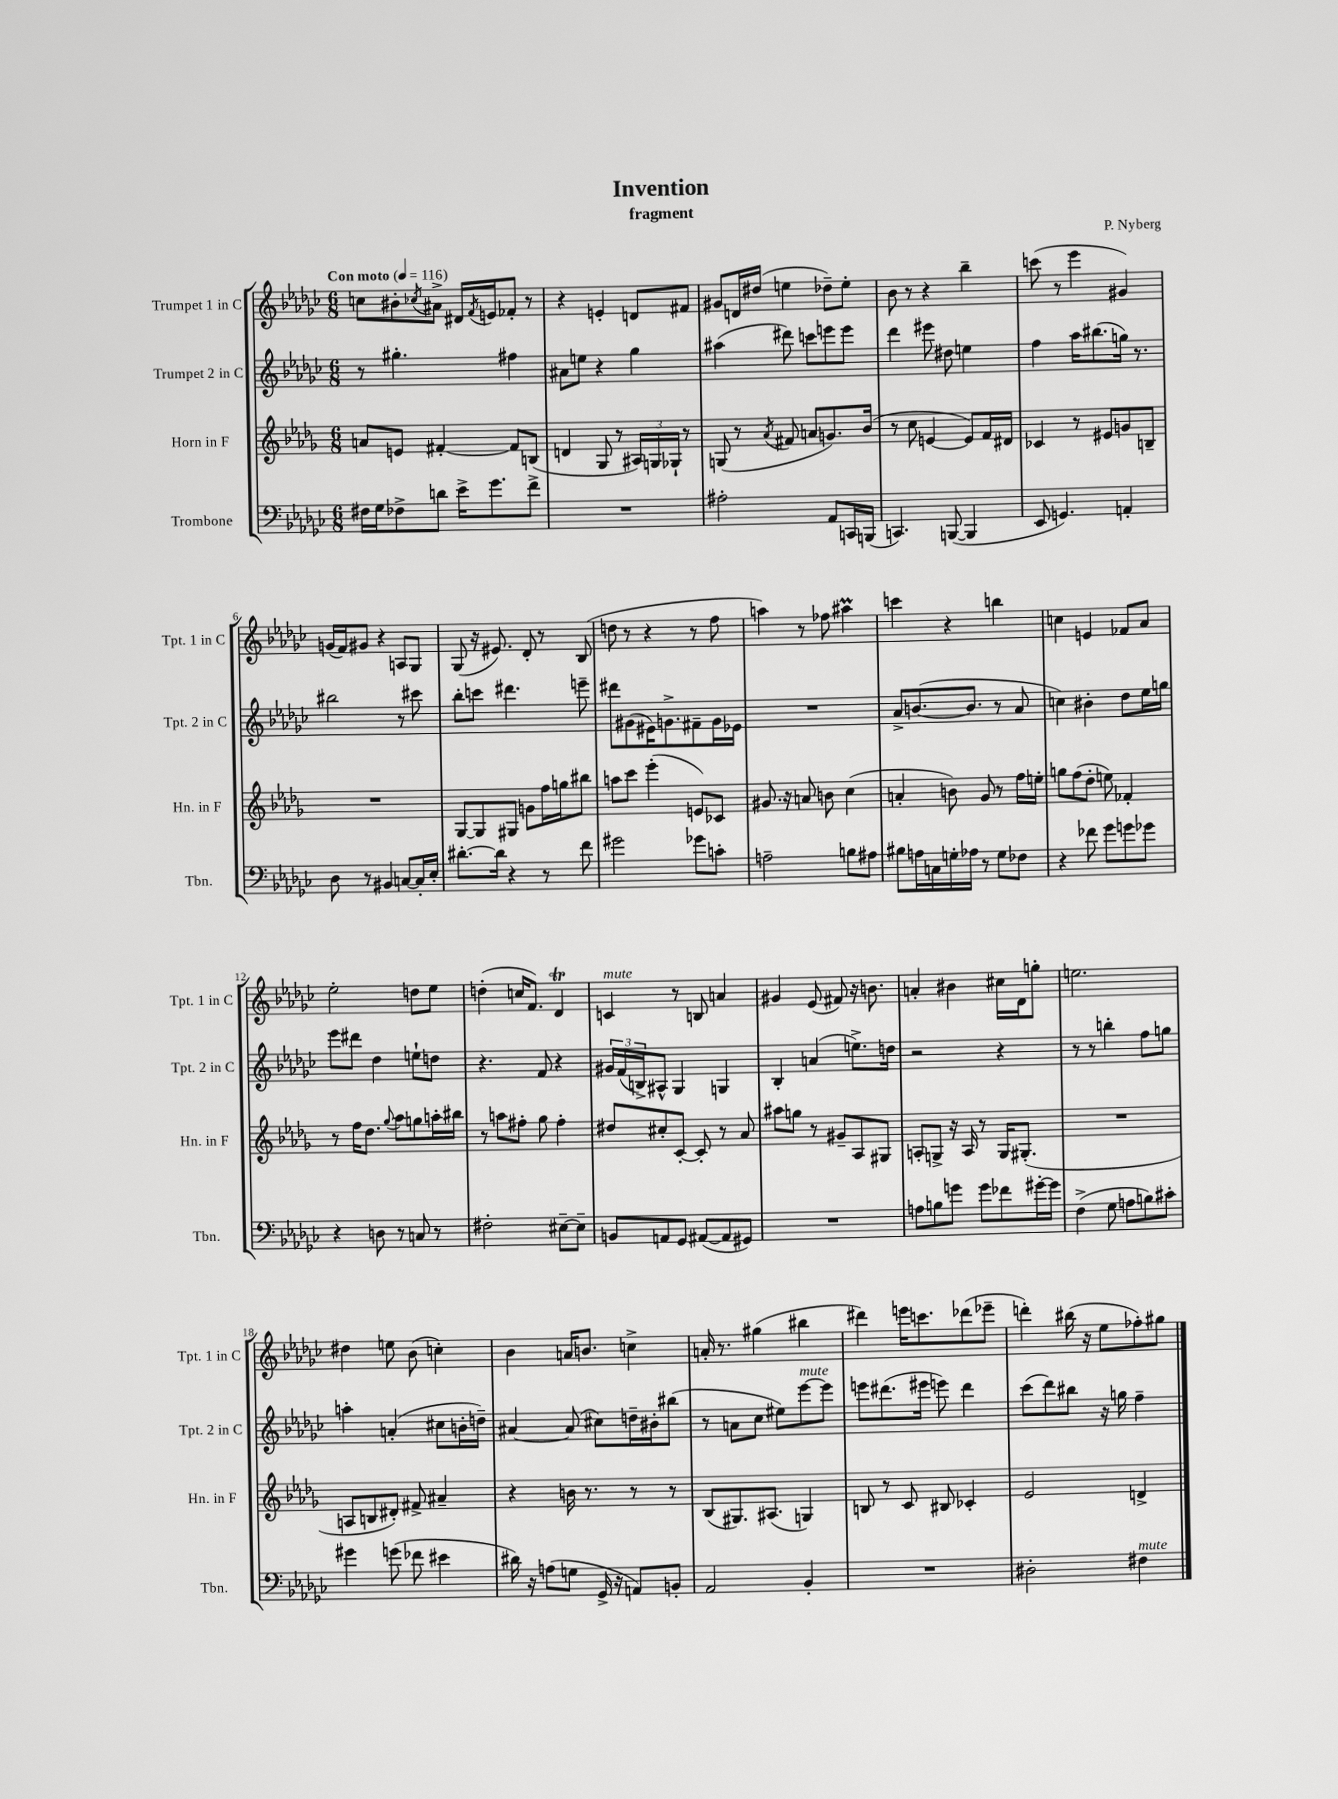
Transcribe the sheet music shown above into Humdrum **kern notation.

**kern	**kern	**kern	**kern
*staff4	*staff3	*staff2	*staff1
*clefF4	*clefG2	*clefG2	*clefG2
*k[b-e-a-d-g-c-]	*k[b-e-a-d-g-]	*k[b-e-a-d-g-c-]	*k[b-e-a-d-g-c-]
*M6/8	*M6/8	*M6/8	*M6/8
*MM116	*MM116	*MM116	*MM116
16F#	8a	8r	8cc
16G-	.	.	.
8F-^	8e	4.gg#'	8b#'
.	.	.	8qcc-
8d	[4f#'	.	8a#^
16e-^	.	.	16d#
.	.	.	8qf
8.g-	.	.	16e
.	8f#]	4ff#	8f-'
8f^	(8B	.	8r
=	=	=	=
2.r	4d	8a#	4r
.	.	8ee	.
.	8G-	4r	4e'
.	8r	.	.
.	24A#)	4gg-	8d
.	24G	.	.
.	24G-`	.	.
.	8r	.	8f#
=	=	=	=
2A#'	(8G	(4aa#	8g#
.	8r	.	16d
.	.	.	(16dd#
.	8qa-	.	.
.	8f#	8ddd#)	4ee
.	8a	8ccc	.
8AA-	8.g)	8eee	8dd-~)
16CC	.	8eee	8ee'
(16BBB	(16b-	.	.
=	=	=	=
4.CC)	8r	4ddd-	8b-
.	8cc	.	8r
.	[4e	8eee#	4r
([8BBB	.	8dd#	.
4BBB]	8e])	4ee	4bb-~
.	16f	.	.
.	16d#	.	.
=	=	=	=
8EE-	4c-	4ff	(8ccc
4.GG)	.	.	8r
.	8r	16aa-	4eee-
.	.	(8.bb#	.
.	8e#	.	.
4AA'	8g	16gg)	4g#)
.	.	8.r	.
.	8B~	.	.
=	=	=	=
8D-	2.r	2bb#	(16g
.	.	.	16f)
8r	.	.	8g#
4BB#	.	.	4r
[8C	.	8r	8A
16C']	.	8ccc#	8G-
16E-'	.	.	.
=	=	=	=
[8.d#'	[8G-	8bb-'	(8G-
.	8G-]	8ccc	16r
16d#]	.	.	8.e#)
4r	8G#	4.ddd#	.
.	8g	.	8d-'
8r	16ff	.	8r
.	16gg	.	.
8f	8bb#	8eee~	(8B-
=	=	=	=
2g#	8aa	8ddd#	8dd
.	8ccc	(8g#	8r
.	(4eee-'	16e#)	4r
.	.	8.g^	.
8g-	8e)	8f#~	8r
8c'	8c-	16g	8ff
.	.	16e-	.
=	=	=	=
2A~	8.g#	2.r	4aa)
.	16r	.	.
.	8a	.	8r
.	8b	.	8ff-
8B	(4cc	.	4aa#
8A#	.	.	.
=	=	=	=
8B#	4a'	8a-^	4ccc
16A	.	([8.b	.
16C	.	.	.
16G'	8b)	.	4r
16A-	.	8.b]	.
8r	8g-	.	.
8G	8r	8r	4bb
8F-	16ff	8a-	.
.	16ee'	.	.
=	=	=	=
4r	8gg	4cc)	4cc
.	(8ff	.	.
8f-	8dd-'	4b#'	4e
8g-	8ee)	.	.
8g	4f-'	8dd-	8f-
8g-	.	16ee-	8a-
.	.	16gg	.
=	=	=	=
4r	8r	8eee-	2ee-'
.	16ff	8ddd#	.
.	8.dd-	.	.
8D	.	4dd-	.
.	8qqgg-	.	.
8r	8aa-	.	.
8C	8gg	8ee`	8dd
8r	16aa'	8dd	8ee-
.	16bb#	.	.
=	=	=	=
2F#'	8r	4.r	(4dd'
.	8aa	.	.
.	8ff#'	.	16cc
.	.	.	8.f)
.	8gg-	8f	.
[8E#~	4ff#'	4r	4d-
8E#~]	.	.	.
=	=	=	=
8BB	8dd#	24g#	4c
.	.	(24f	.
.	.	24B^)	.
8AA	8cc#'	8A#^^	.
8GG-	[8c'	4G-	8r
([8AA#	8c']	.	8B
8AA#]	8r	4G	4a
8GG#)	8a-	.	.
=	=	=	=
2.r	8aa#	4B-'	4g#
.	8gg	.	.
.	8r	(4a	(8e-
.	8g#~	.	8f#)
.	8A-	8.ee^)	16r
.	.	.	8.b
.	8G#	.	.
.	.	16dd	.
=	=	=	=
8A	8A'	2r	4a'
8B	8G^	.	.
8g	16r	.	4b#
.	16A	.	.
8g	8r	.	.
8f-	16G	4r	16cc#
.	(8.G#'	.	16d-
[16g#'	.	.	8gg'
16g#]	.	.	.
=	=	=	=
(4F^	2.r	8r	2.ee
.	.	8r	.
8G-	.	4bb'	.
8A	.	.	.
8B)	.	8ff	.
8c#'	.	8gg	.
=	=	=	=
4g#	8A	4aa'	4dd#
.	8B	.	.
(8g	8d#')	(4a'	8ee
8f-	8f#^	.	(8b-
4e#	4a#~	8cc#	4cc')
.	.	16b'	.
.	.	16dd~)	.
=	=	=	=
16d#)	4r	[4a#	4b-
16r	.	.	.
(8A	.	.	.
8G	16b	(8a#]	16a
.	8.r	.	8.b
16GG-^	.	8cc#)	.
16r	.	.	.
8AA)	8r	16dd~	4cc^
.	.	16b#'	.
8BB'	8r	(8bb#	.
=	=	=	=
2AA-	(8B-	8r	16a'
.	.	.	8.r
.	8.G#)	8a	.
.	.	8cc-	(4gg#
.	(8.A#	.	.
.	.	8ee#)	.
4BB-'	4G)	[8eee-	4bb#
.	.	8eee-]	.
=	=	=	=
2.r	8B	8eee	4ddd#)
.	8r	(8.ddd#	.
.	8c	.	16eee
.	.	16eee#	8.ccc
.	8B#	8eee)	.
.	4c-'	4ddd#	(8ddd-
.	.	.	8eee-~
=	=	=	=
2D#'	2e-	(8ccc-	4ddd')
.	.	8ddd-)	.
.	.	8bb#	(16bb#
.	.	.	16r
.	.	16r	8ee-
.	.	16gg	.
4F#	4d^	4ff~	8ff-')
.	.	.	8gg#
==	==	==	==
*-	*-	*-	*-
